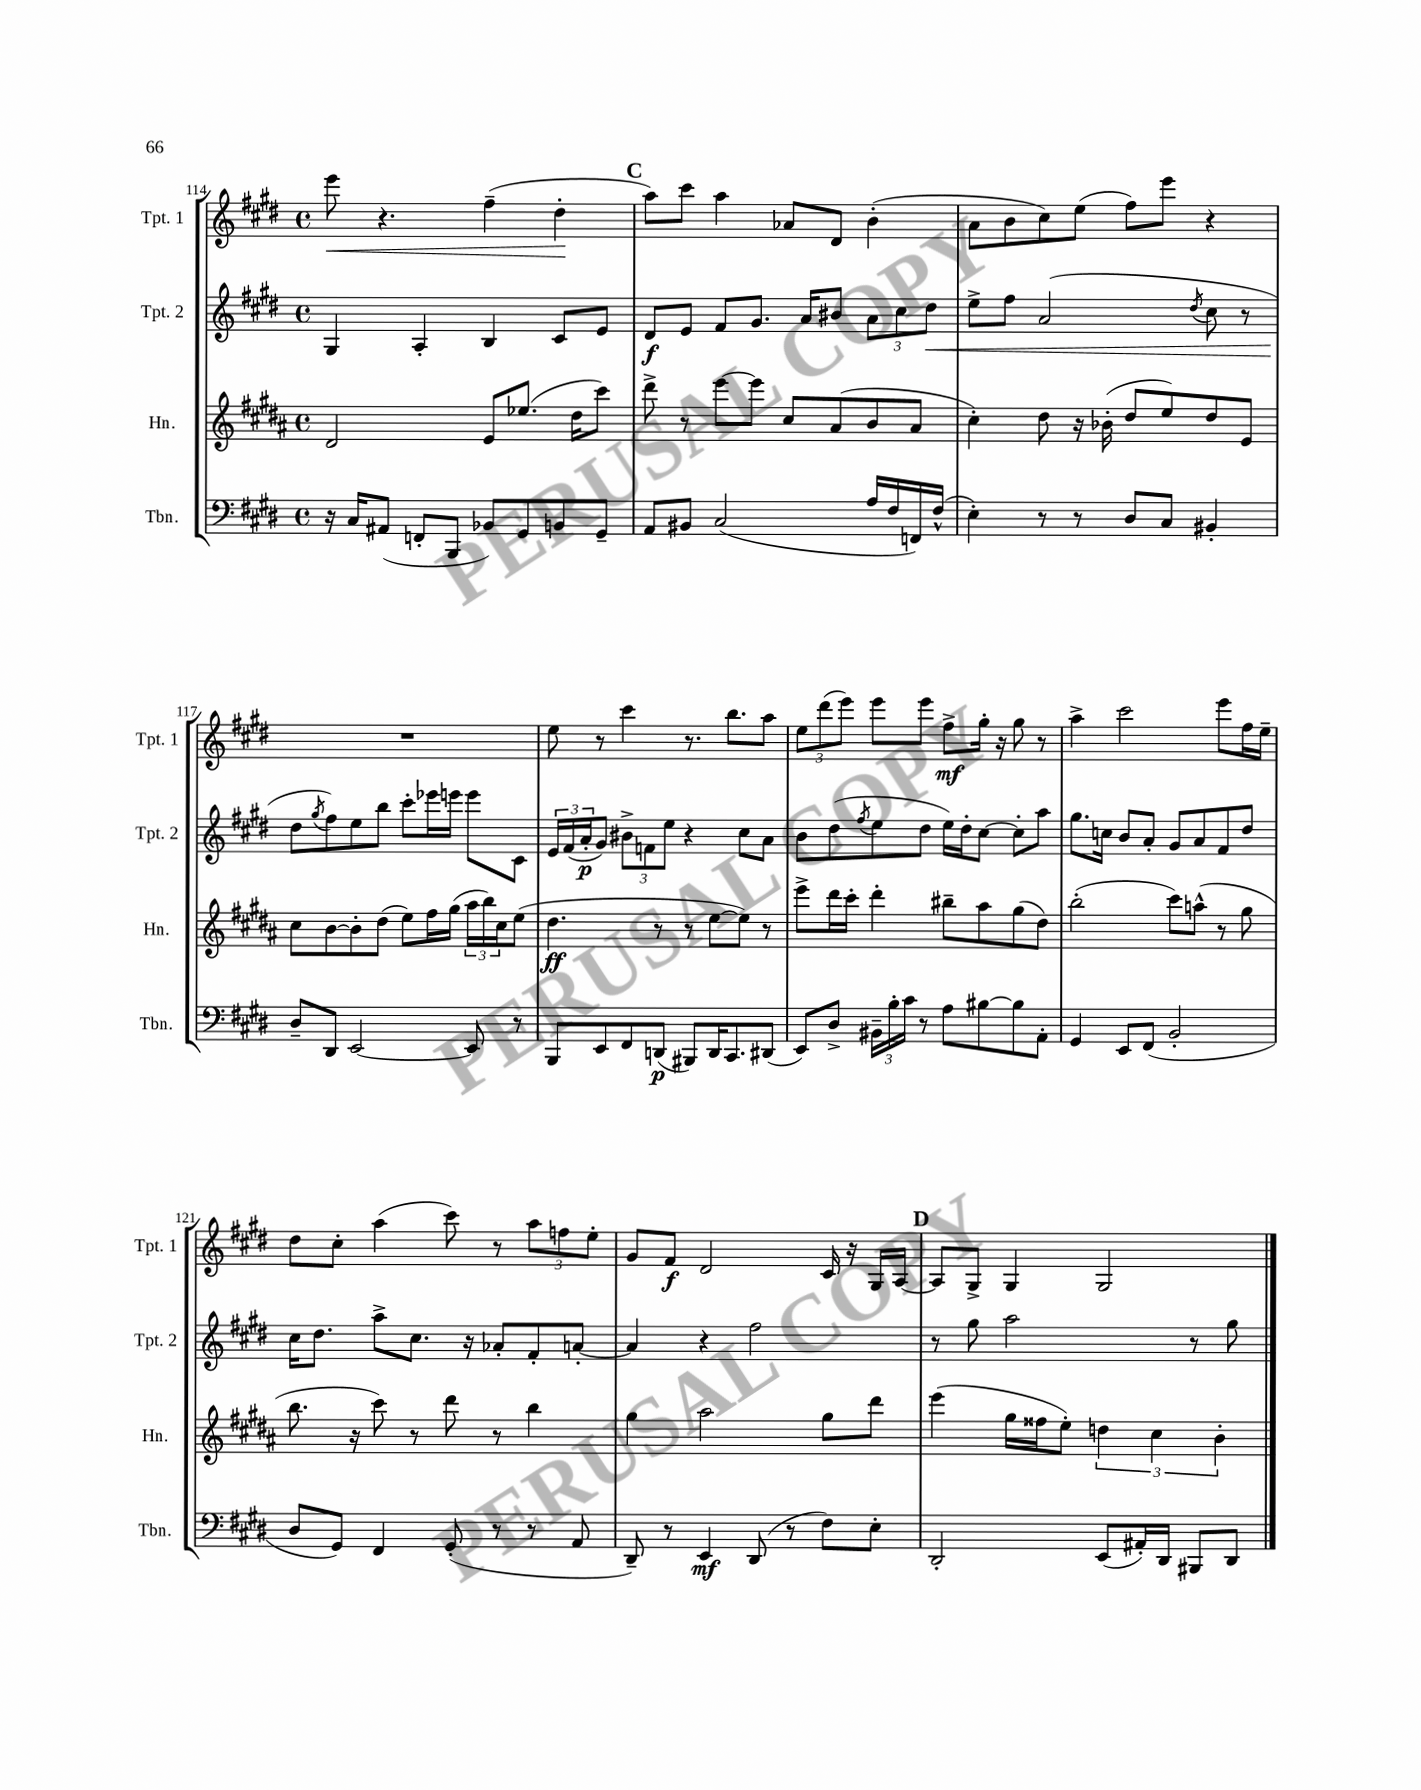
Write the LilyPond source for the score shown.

<<
\new StaffGroup <<
\new Staff = "s0" \with { instrumentName = "Tpt. 1" shortInstrumentName = "Tpt. 1" } {
    \clef treble \key e \major \defaultTimeSignature \time 4/4
    e'''8\< r4. fis''4--( dis''4-.\! |
    \mark \markup { \bold "C" } a''8) cis'''8 a''4 aes'8 dis'8 b'4-.( |
    a'8 b'8 cis''8) e''8( fis''8) e'''8 r4 |
    R1 |
    e''8 r8 cis'''4 r8. b''8. a''8 |
    \tuplet 3/2 { e''8 dis'''8( e'''8) } e'''8 e'''8 fis''8->\mf gis''16-. r16 gis''8 r8 |
    a''4-> cis'''2 e'''8 fis''16 e''16-- |
    dis''8 cis''8-. a''4( cis'''8) r8 \tuplet 3/2 { a''8 f''8 e''8-. } |
    gis'8 fis'8\f dis'2 cis'16 r16 gis16 a16~ |
    \mark \markup { \bold "D" } a8 gis8-> gis4 gis2 \bar "|." |
}
\new Staff = "s1" \with { instrumentName = "Tpt. 2" shortInstrumentName = "Tpt. 2" } {
    \clef treble \key e \major \defaultTimeSignature \time 4/4
    gis4 a4-. b4 cis'8 e'8 |
    \mark \markup { \bold "C" } dis'8\f e'8 fis'8 gis'8. a'16 bis'8 \tuplet 3/2 { a'8 cis''8 dis''8\< } |
    e''8-> fis''8 a'2( \acciaccatura { dis''8 } cis''8 r8 |
    dis''8\! \acciaccatura { gis''8 } fis''8) e''8 b''8 cis'''8-. ees'''16 e'''16 e'''8 cis'8 |
    \tuplet 3/2 { e'16 fis'16( a'16-.\p } gis'8) \tuplet 3/2 { bis'8-> f'8 e''8 } r4 cis''8 a'8 |
    b'8 dis''8( \acciaccatura { fis''8 } e''8 dis''8 e''16) dis''16-. cis''8~ cis''8-. a''8 |
    gis''8. c''16 b'8 a'8-. gis'8 a'8 fis'8 dis''8 |
    cis''16 dis''8. a''8-> cis''8. r16 aes'8-. fis'8-. a'8~-. |
    a'4 r4 fis''2 |
    \mark \markup { \bold "D" } r8 gis''8 a''2 r8 gis''8 \bar "|." |
}
\new Staff = "s2" \with { instrumentName = "Hn." shortInstrumentName = "Hn." } {
    \clef treble \key b \major \defaultTimeSignature \time 4/4
    dis'2 e'8 ees''8.( dis''16 cis'''8) |
    \mark \markup { \bold "C" } dis'''8-> r8 e'''8~ e'''8 cis''8 ais'8( b'8 ais'8 |
    cis''4-.) dis''8 r16 bes'16-.( dis''8 e''8) dis''8 e'8 |
    cis''8 b'8~ b'8-. dis''8( e''8) fis''16 gis''16( \tuplet 3/2 { ais''16 b''16) cis''16 } e''8( |
    dis''4.\ff r8 r8 e''8~ e''8) r8 |
    e'''8-> dis'''16 cis'''16-. dis'''4-. bis''8-- ais''8 gis''8( dis''8) |
    b''2-.( cis'''8) a''8-^( r8 gis''8 |
    b''8. r16 cis'''8) r8 dis'''8 r8 b''4 |
    gis''4 ais''2 gis''8 dis'''8 |
    \mark \markup { \bold "D" } e'''4( gis''16 fisis''16 e''8-.) \tuplet 3/2 { d''4 cis''4 b'4-. } \bar "|." |
}
\new Staff = "s3" \with { instrumentName = "Tbn." shortInstrumentName = "Tbn." } {
    \clef bass \key e \major \defaultTimeSignature \time 4/4
    r16 cis16 ais,8( f,8-. b,,8 bes,8) gis,8 b,8 gis,8-- |
    \mark \markup { \bold "C" } a,8 bis,8 cis2( a16 fis16 f,16) fis16-^( |
    e4-.) r8 r8 dis8 cis8 bis,4-. |
    dis8-- dis,8 e,2~ e,8 r8 |
    b,,8 e,8 fis,8 d,8\p( bis,,8) d,16 cis,8. dis,8( |
    e,8) dis8-> \tuplet 3/2 { bis,16-- b16-. cis'16 } r8 a8 bis8~ bis8 a,8-. |
    gis,4 e,8 fis,8( b,2-. |
    dis8 gis,8) fis,4 gis,8-.( r8 r8 a,8 |
    dis,8--) r8 e,4\mf dis,8( r8 fis8) e8-. |
    \mark \markup { \bold "D" } dis,2-. e,8( ais,16-.) dis,16 bis,,8 dis,8 \bar "|." |
}
>>
>>
\layout { \context { \Score currentBarNumber = #114 } }
